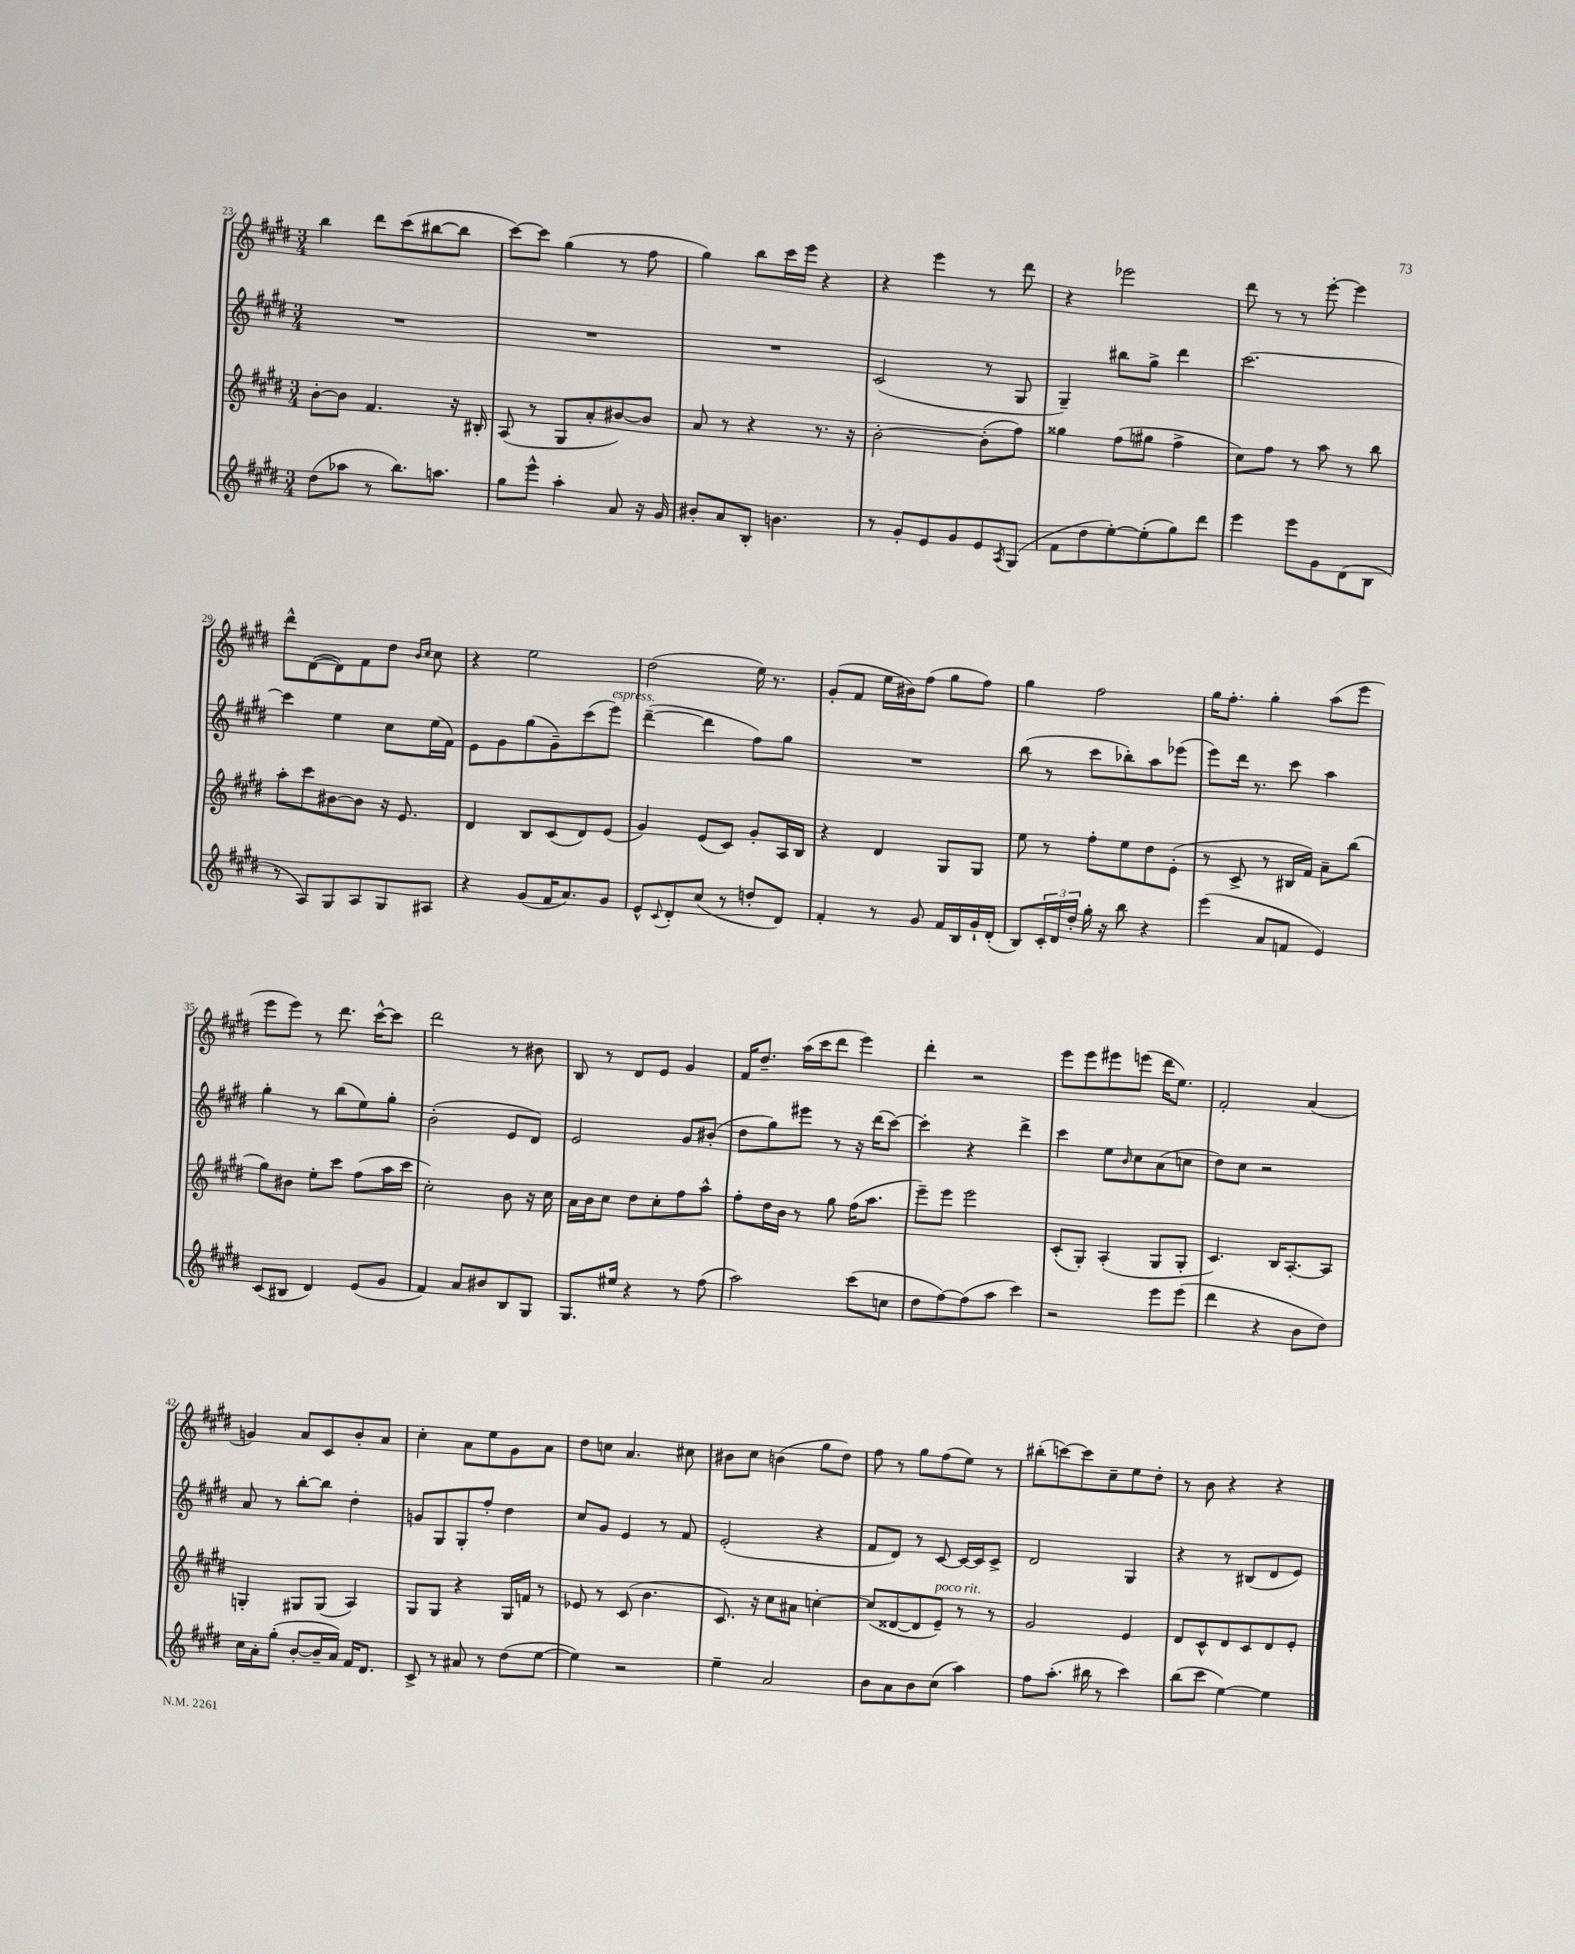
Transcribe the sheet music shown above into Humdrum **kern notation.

**kern	**kern	**kern	**kern
*staff4	*staff3	*staff2	*staff1
*clefG2	*clefG2	*clefG2	*clefG2
*k[f#c#g#d#]	*k[f#c#g#d#]	*k[f#c#g#d#]	*k[f#c#g#d#]
*M3/4	*M3/4	*M3/4	*M3/4
(8dd#\L	[8b'\L	2.r	4bb\
8aa-\J	8b\]J	.	.
8r	4.f#/	.	8ddd#\L
8.bb\L)	.	.	(8ccc#\
.	.	.	[8bb#\
8.aa\J	.	.	.
.	16r	.	8bb#\]J
.	16B#'/	.	.
=	=	=	=
8gg#\L	(8A/	2.r	[8ccc#\L)
8eee^^\J	8r	.	8ccc#\]J
4aa'\	8G#/L	.	(4gg#\
.	8a'/	.	.
8a/	[8b#/)	.	8r
16r	8b#/]J	.	8ff#\
16g#/	.	.	.
=	=	=	=
8b#'/L	8a/	2.r	4gg#\)
8a/	8r	.	.
8B'/J	4r	.	8bb\L
4.b\	.	.	16ccc#\L
.	.	.	16eee\JJ
.	8.r	.	4r
.	16r	.	.
=	=	=	=
8r	[2b'\	(2c#/	4r
8g#'/L	.	.	.
8e/	.	.	4eee\
8g#/	.	.	.
8e/	(8b'\]L	8r	8r
8qA/	.	.	.
(8G#/J	8ff#\J)	8G#/	8ddd#\
=	=	=	=
8f#\L	4gg##\	4G#~/)	4r
8dd#\	.	.	.
[8ee'\)	(8ff#\L	8bb#\L	2eee-\
(8ee'\]	8gg#\J	8gg#^\J	.
8gg#\)	4ff#^\	4ddd#\	.
8ddd#\J	.	.	.
=	=	=	=
4eee\	8cc#\L)	[2.ccc#\	8ddd#\
.	8ff#\J	.	8r
8eee\L	8r	.	8r
8g#\	8aa\	.	[8eee'\
(8d#\	8r	.	4eee\]
8B\J	8bb\	.	.
=	=	=	=
8r	8aa'\L	4ccc#\]	8ddd#^^\L
8A/L)	8ccc#\	.	([8d#\
8G#/	[8b#\	4ee\	8d#\])
8A/	8b#\]J	.	8f#\
8G#/	16r	8cc#\L	8dd#\J
.	8.e/	.	.
.	.	.	16qqb/LL
.	.	.	16qqcc#/JJ
8A#/J	.	(16ee\L	8cc#\
.	.	16f#\JJ)	.
=	=	=	=
4r	4d#/	8e\L	4r
.	.	8g#\	.
(8g#/L	8B/L	(8gg#\	2ee\
16f#/K	(8c#/	8g#~\)	.
8.a/)	.	.	.
.	8d#/)	(8ccc#\	.
8g#/J	(8e/J	8eee\J)	.
=	=	=	=
8e^^/L	4g#/)	([4ddd#~\	(2dd#\
8qqc#/	.	.	.
8d#'/	.	.	.
(8cc#/J	(8e/L	4ddd#\]	.
8r	8c#/J)	.	.
8dd'/L	8g#'/L	8ff#\L)	16ee\)
.	.	.	8.r
8d#/J)	16A/L	8gg#\J	.
.	16B/JJ	.	.
=	=	=	=
4f#'/	4r	2.r	(8g#'/L
.	.	.	8f#/J
8r	4d#/	.	16ee\LL
.	.	.	16b#\J)
8g#/	.	.	(8ff#\J
16f#/LL	8G#/L	.	8gg#\L
16B/	.	.	.
16g#`/	8G#/J	.	8ff#\J)
(16d#'/JJ	.	.	.
=	=	=	=
8B/L)	8ee\	(8bb\	4gg#\
24c#'/L	8r	8r	.
24d#/	.	.	.
24dd#'/JJ	.	.	.
16gg#'\	8ff#'\L	8ccc#\L	2ff#\
16r	.	.	.
8bb\	8ee\	8bb-'\)	.
4r	8dd#\	8aa\	.
.	(8e'\J	(8eee-\J	.
=	=	=	=
(4eee\	8r	8eee\L)	16gg#\LK
.	.	.	8.ff#'\J
.	8c#^/	16ddd#\Jk	.
.	.	8.r	.
8a/L	8r	.	4gg#'\
8f/J	16B#/LL	8ccc#\	.
.	16f#/JJ)	.	.
4e/)	8a~\L	4aa\	(8aa\L
.	(8bb\J	.	8eee\J
=	=	=	=
(8c#/L	8gg#\L)	4gg#'\	8eee\L
8B#/J	8b#\J	.	8eee\J)
4d#/)	8ee'\L	8r	8r
.	8ccc#\J	(8bb\L	8.ddd#\
(8e/L	(8ff#\L	8ee\)	.
.	.	.	[16ccc#^^\LK
8g#/J	16aa\L	8gg#'\J	8ccc#\]J
.	16ccc#\JJ	.	.
=	=	=	=
4f#/)	2cc#'\)	(2b'\	2ddd#\
8a/L	.	.	.
8b#/	.	.	.
8B/	8b\	8e/L	8r
8G#/J	16r	8d#/J)	8b#\
.	16cc#\	.	.
=	=	=	=
8.G#/L	16a\LL	2e/	8B/
.	16b\J	.	.
.	8cc#\J	.	8r
16ee#/Jk	.	.	.
4r	8dd#\L	.	8d#/L
.	8cc#'\	.	8e/J
8r	8ff#\	8g#/L	4g#/
(8ff#\	8aa^^\J	(8b#'/J	.
=	=	=	=
2aa\)	8ff#'\L	8dd#\L	16f#/LK
.	.	.	8.dd#~/J
.	16dd#\L	8gg#\)	.
.	16b\JJ	.	.
.	8r	8eee#\J	(16aa\LL
.	.	.	16ccc#\J
.	8gg#\	8r	8ddd#\J
(8ccc#\L	(16ff#\LK	16r	4eee\)
.	8.aa\J	(16ddd#\LK	.
8cc\J	.	[8ccc#\J)	.
=	=	=	=
8dd#\L	8eee~\L)	4ccc#'\]	4ddd#'\
[8ff#\)	8eee\J	.	.
(8ff#\]	2eee\	4r	2r
8aa\J	.	.	.
4ccc#\)	.	4ddd#^\	.
=	=	=	=
2r	(8c#'/L	4ccc#\	8eee\L
.	8G#'/J)	.	8eee\
.	(4A'/	8ee\L	8eee#\
.	.	16qqb/	.
.	.	8cc#\	(8eee\J
8eee\L	8G#/L	(8a\	16ddd#\LK
.	.	.	8.ee\J)
(8eee\J	8G#'/J	8cc\J	.
=	=	=	=
4ddd#\	4.c#/)	8dd#\L)	2f#'/
.	.	8cc#\J	.
4r	.	2r	.
.	16B/LK	.	.
.	[8.A'/	.	.
8b\L	.	.	(4a/
8dd#\J)	8A/]J	.	.
=	=	=	=
16cc#\LL	4G'/	8a/	4g/)
16a'\J	.	.	.
(8gg#'\J	.	8r	.
[8b'/L	8G#/L	[8bb'\L	8a/L
16b~/]L	(8G#/J	8bb\]J	8c#/
16a/JJ)	.	.	.
16f#/LK	4A/)	4dd#'\	8b'/
8.d#/J	.	.	.
.	.	.	8a/J
=	=	=	=
8c#^/	8G#/L	8g/L	4cc#'\
8r	8G#/J	8G#/	.
8a#/	4r	8G#'/	8a\L
8r	.	8ff#'/J	8ee\
(8dd#\L	16G#/LL	4dd#\	8g#\
.	16f/JJ	.	.
[8ee\J	8r	.	8a\J
=	=	=	=
4ee\])	8e-/	8cc#/L	8dd#\L
.	8r	8g#/J	8cc\J
2r	(8c#/	4e/	4.a/
.	4.b\	.	.
.	.	8r	.
.	.	8f#/	8cc#\
=	=	=	=
4ee~\	8.c#/)	(2e'/	8b#\L
.	.	.	8cc#\J
.	16r	.	.
2a/	8cc#\L	.	(4b\
.	8a#\J	.	.
.	[4cc'\	4r	8gg#\L
.	.	.	8dd#\J)
=	=	=	=
8b\L	(8cc/]L	8f#/L	8ff#\
8a\	[8d##/	8d#/J)	8r
8b\	8d##/]	8r	8gg#\L
(8cc#\J	8e~/J)	[8c#/	(8ff#\
4aa\)	8r	16c#/_LL	8ee\J)
.	.	16c#/]J	.
.	8r	8c#^/J	8r
=	=	=	=
8ff#\L	2g#/	2d#/	(8bb#'\L
(8.aa'\J	.	.	[8ccc\)
.	.	.	8ccc\]
16bb#\	.	.	.
8r	.	.	8cc#~\
4ccc#\)	4e/	4G#/	8ee\
.	.	.	8dd#'\J
=	=	=	=
(8bb\L	8d#/L	4r	8r
8ccc#\J	8c#^^/	.	8b\
[4ee\)	8d#/	8r	4r
.	8c#/	(8B#/L	.
4ee\]	8d#/	8d#/	4r
.	8e'/J	8e/J)	.
==	==	==	==
*-	*-	*-	*-
